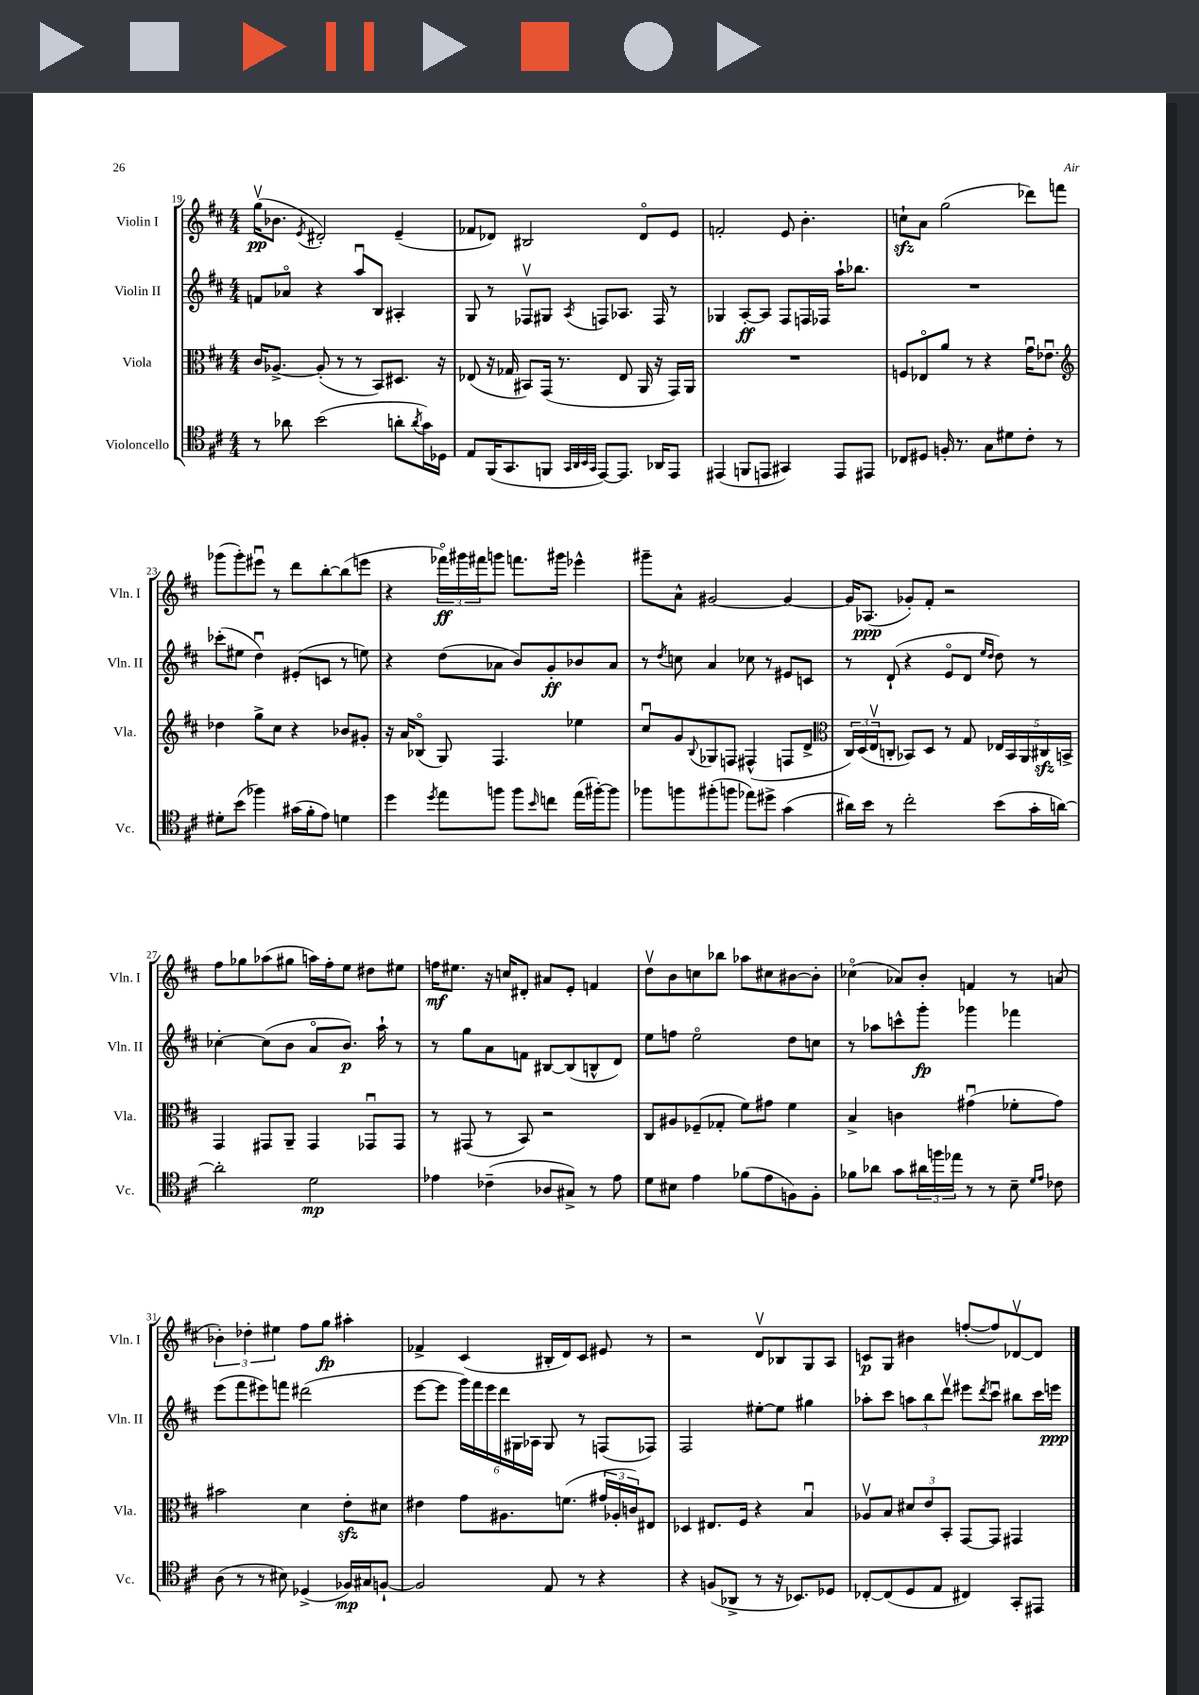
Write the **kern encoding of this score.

**kern	**kern	**kern	**kern
*staff4	*staff3	*staff2	*staff1
*clefC4	*clefC3	*clefG2	*clefG2
*k[f#c#]	*k[f#c#]	*k[f#c#]	*k[f#c#]
*M4/4	*M4/4	*M4/4	*M4/4
8r	16c#	8f	(16ggv
.	[8.A-^	.	8.b-
8a-	.	8a-o	.
.	.	.	8qe
(2b	(8A-']	4r	2d#')
.	8r	.	.
.	8r	8aau	.
.	8BB)	8B	.
8a'	8.D#	4A#'	(4e~
8qa	.	.	.
16g)	.	.	.
16D-	16r	.	.
=	=	=	=
8E	(8E-	8G	8f-
(16FF#	16r	8r	8d-)
8.GG	16G-	.	.
.	8BB#)	8F-v	2B#
8FF	(16GG	8G#	.
.	8.r	.	.
32qqGG	.	.	.
32qqAA	.	.	.
32qqBB	.	.	.
32qqGG	.	8qA	.
[8EE)	.	8F	.
8.EE]	8E-	8.A-	.
.	16AA	.	8d-o
16AA-	16r	16F	.
8EE	16GG)	8r	8e
.	16AA	.	.
=	=	=	=
(4EE#	1r	4G-	2f'
8FF	.	[8A'	.
8EE	.	8A]	.
4GG#)	.	8F#	8e
.	.	16F	4.b'
.	.	16F-	.
8EE	.	16aa`	.
.	.	8.bb-	.
8EE#	.	.	.
=	=	=	=
8C-	8F	1r	8cc`
8D#	8E-o	.	8a
16F'	8a	.	(2gg
8.r	.	.	.
.	8r	.	.
8G	4r	.	.
8d#	.	.	.
8c#'	16gu	.	8ddd-)
.	8.e-u	.	.
8r	.	.	8fff
=	=	=	=
*	*clefG2	*	*
8d#'	4dd-	(8ccc-'	(8ggg-
(8b	.	8ee#	8ggg-')
4ff-)	8gg^	4ddu)	8eee#u
.	8cc#	.	8r
(16g#	4r	(8e#'	8ddd
16f#'	.	.	.
8e)	.	8c	[8bb'
4d	8b-	8r	(8bb]
.	8g#'	8ee)	8eee
=	=	=	=
4dd	16r	4r	4r
.	16a	.	.
.	(8B-o	.	.
8qdd	.	.	.
8ee	8G)	(8dd	24fff-o)
.	.	.	24ggg#
.	.	.	24fff#
8ff	4.F#	8a-	8ggg
8ff	.	8b)	8.fff
16qqb	.	.	.
8cc	.	8g'	.
.	.	.	16ggg#
(16ee	4ee-	8b-	4eee-^^
[16ff#')	.	.	.
8ff#]	.	8a-	.
=	=	=	=
8ff-	8cc#u	8r	8ggg#~
.	.	8qdd	.
8ff	8g	8cc	8a^^
.	8qqB	.	.
(8ff#'	8G-	4a	[2g#
8ff	8F	.	.
8ee-)	(4F#^^	8cc-	.
8dd#^	.	8r	.
(4g	8F	8e#	4g#_
.	8d^	8c	.
=	=	=	=
*	*clefC3	*	*
16a#)	24C#)	8r	16g#]
.	(24D	.	.
16b	.	.	(8.A-
.	24Ev	.	.
8r	8C'	(8d`	.
2cc#'	8BB-)	4r	8g-')
.	8D	.	8f#'
.	8r	8eo	2r
.	8G	8d	.
.	.	16qqee	.
.	.	16qqdd	.
(8b	20E-	8dd)	.
.	20BB-	.	.
.	20AA	.	.
16g'	.	8r	.
.	20C#	.	.
[16a)	.	.	.
.	20BB^	.	.
=	=	=	=
2a']	4GG	[4cc-'	8ff#
.	.	.	8gg-
.	8GG#	(8cc-]	(8aa-
.	8AA~	8b	8gg#
2d	4GG#	8ao	16aa)
.	.	.	16ff#'
.	.	8.b)	8ee
.	8GG-u	.	8dd#
.	.	16aa`	.
.	8GG-	8r	8ee#
=	=	=	=
4e-	8r	8r	16ff
.	.	.	8.ee#
.	(8GG#	8gg	.
(4c-~	8r	8a	16r
.	.	.	16cc
.	8BB)	8f	8d#'
8A-	2r	[8B#	8a#
8G#^)	.	(8B#]	8e'
8r	.	8B^^	4f
8e-	.	8d)	.
=	=	=	=
8d	8C#	8ee	8ddv
8B#	8A#	8ff	8b
4e	(8F-~	2eeo	8cc
.	8G-'	.	8bb-
(8f-	8f#)	.	8aa-
8e	8g#	.	8cc#
8F)	4f#	8dd	[8b#
8F'	.	8cc	8b#']
=	=	=	=
8f-	4B^	8r	(4cc-o
8a-	.	8aa-	.
8g	4c	8ccc^^	8a-)
24a#	.	8ggg'	8b'
24ff	.	.	.
24ee-	.	.	.
8r	(4g#u	4ggg-	4f
8r	.	.	.
8B~	8f-'	4fff-	8r
16qqd	.	.	.
16qqe	.	.	.
8c-	8g#)	.	(8a
=	=	=	=
(8A	2b#	(8eee	6b-')
8r	.	8fff#	.
.	.	.	6dd-'
8r	.	8eee#)	.
.	.	.	6ee#
8B#)	.	8fff	.
(4D-^	4d	(2ddd#	8ff#
.	.	.	8gg
16F-)	8e'	.	4aa#'
16G#	.	.	.
[8F`	8d#	.	.
=	=	=	=
2F]	4e#	[8eee	4f-^
.	.	8eee]	.
.	8g	24ggg)	(4c#
.	.	24fff#	.
.	.	24eee	.
.	8.A#	24ddd	.
.	.	24G#	.
.	.	24A-	.
8E	.	8G#	16B#'
.	(8.f	.	16d)
8r	.	8r	8c#
4r	24g#	(8F	8e#
.	24A-'	.	.
.	24c)	.	.
.	8E#	8F-)	8r
=	=	=	=
4r	4D-	2F#	2r
(8F	8.E#	.	.
8AA-^	.	.	.
.	16F#	.	.
8r	4r	[8ee#'	8dv
16r	.	8ee#]	8B-
8.BB-)	.	.	.
.	4Bu	4gg#	8G
8D-	.	.	8A
=	=	=	=
[8C-'	8A-v	8aa-'	8c
(8C-]	8B	8ccc#	8G
8D	12d#	12aa	4b#
.	12e	12bb	.
8E	.	.	.
.	12BB'	12dddv	.
4C#)	[8GG	8eee#	([8ff'
.	.	8qddd	.
.	8GG]	8ccc#u	8ff])
8GG'	4GG#	8bb#	[8d-v
8EE#	.	16ccc#	8d-]
.	.	16eee	.
==	==	==	==
*-	*-	*-	*-
